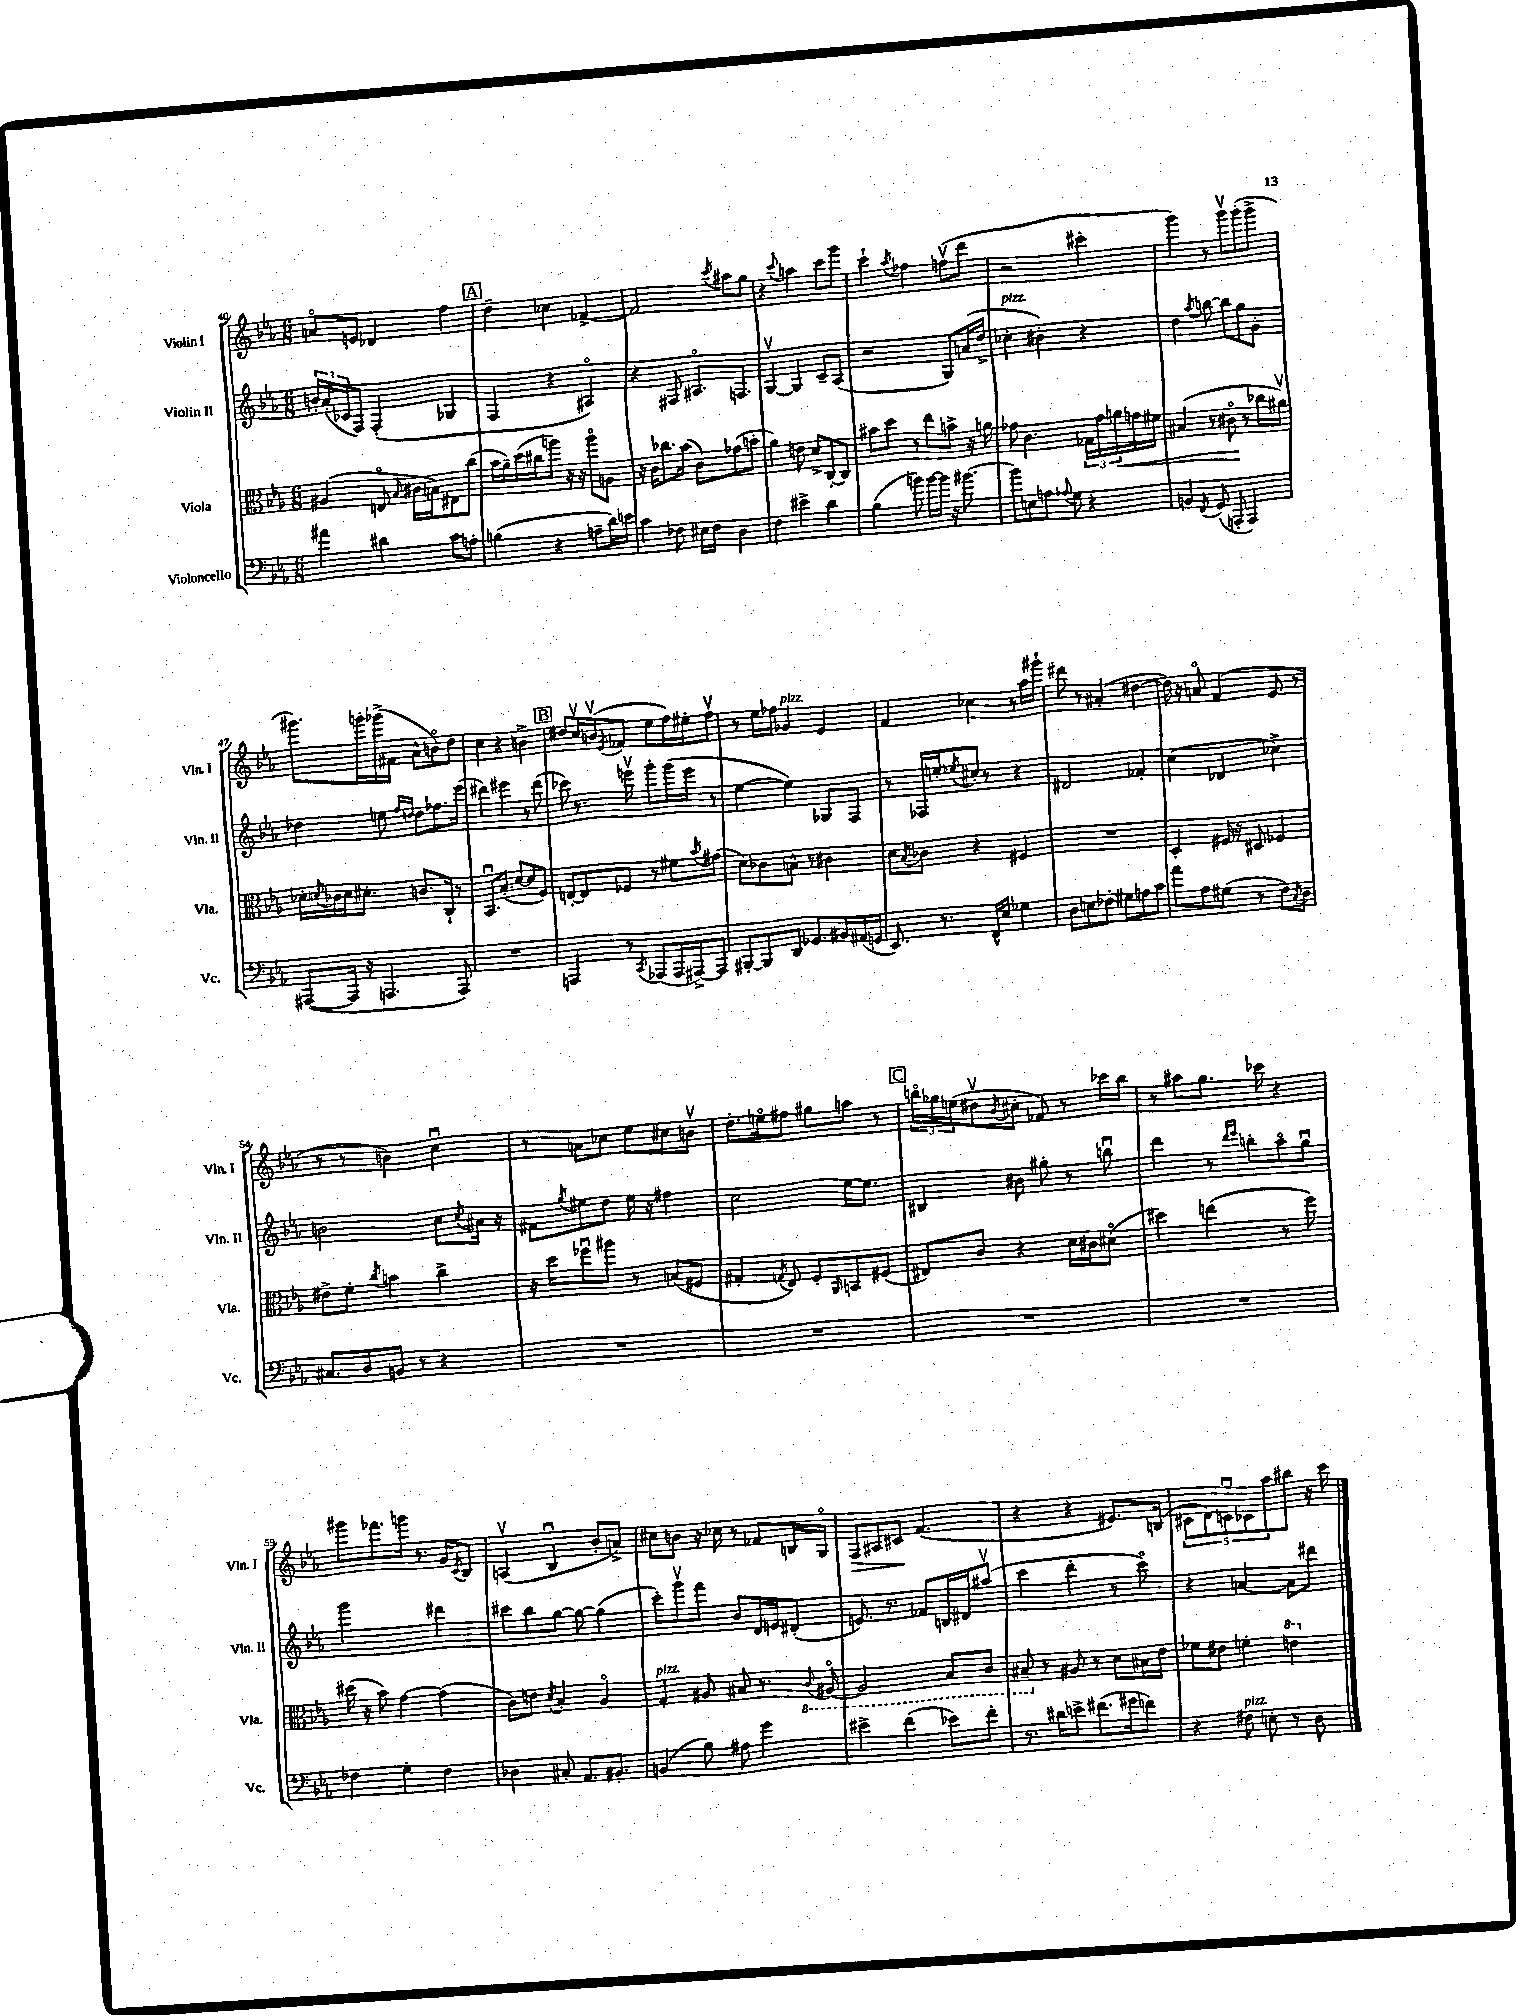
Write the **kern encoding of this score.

**kern	**kern	**kern	**kern
*staff4	*staff3	*staff2	*staff1
*clefF4	*clefC3	*clefG2	*clefG2
*k[b-e-a-]	*k[b-e-a-]	*k[b-e-a-]	*k[b-e-a-]
*M6/8	*M6/8	*M6/8	*M6/8
4a#	(4A#	24b'	8ao
.	.	(24a-'	.
.	.	24c-	.
.	.	8F)	8e
4d#	8Eo	(4F'	4d-
.	16qqB-	.	.
.	16c#	.	.
.	16B)	.	.
8c	8E#	4G-	4ff
8A'	(8cc	.	.
=	=	=	=
(4B	16b-	4F	4dd~
.	16a-~)	.	.
.	(16dd	.	.
.	16cc#	.	.
4r	8aa)	4r	4cc-
.	16r	.	.
.	16r	.	.
8A~	8aao	4A#o)	[4f-^
16d)	8A	.	.
16e	.	.	.
=	=	=	=
4c	16r	4r	2f-]
.	16c	.	.
.	8.cc-	.	.
8F-	.	8F#	.
.	(16b-	.	.
16E#	8c)	8.A#o	.
16F-	.	.	.
.	.	.	8qccc
4D	(8g-	.	8aa#
.	.	8.F	.
.	8b'	.	8gg
=	=	=	=
4F	4a-)	[4Gv	4r
.	.	.	8qqccc
4e#^	8e	4G]	4aa
.	8d^	.	.
4d	[8C'	8c~	8ccc
.	8C]	(8A-	8ggg
=	=	=	=
(4B-	8b#	2r	4ccc`
.	8dd	.	.
.	.	.	8qaa-
8b)	8r	.	4ff-
[16b	8ee-	.	.
16b]	.	.	.
16r	8b^	8G)	(8ffv
[8.b#	.	.	.
.	16r	(16a	8ddd
.	16a	16dd^	.
=	=	=	=
8b#]	8g-	4cc-'	2r
8E	4.c	.	.
8A	.	4b#')	.
8qqA-	.	.	.
8G	.	.	.
4r	24G-	4r	4ccc#'
.	24g-	.	.
.	24a	.	.
.	16g	.	.
.	16f#	.	.
=	=	=	=
4BB	(4B#	4dd	4ggg)
8qFF	.	8qaa-	.
(8GG	8r	[8bb	8r
8AAA'	8c#o	8bb]	8gggv
4AAA)	8r	8gg	(8ggg'
.	16cc-	8g'	8ggg^
.	16a#v)	.	.
=	=	=	=
([8AAA#	16d-'	4dd-	8.ggg#)
.	8qd	.	.
.	16c-	.	.
16AAA#]	16d	.	.
16r	8.d#'	.	16ggg'
4.AAA	.	8ee	(16ggg-^
.	.	.	16f#
.	.	16qqff	.
.	.	16qqdd	.
.	8.c	8dd	8a-^^
.	.	8.ff-	8bo)
.	16C`	.	.
8AAA)	8r	.	8dd
.	.	(16eee-	.
=	=	=	=
2.r	8.BB-u	4ddd#)	4cc
.	(8.B-'	.	.
.	.	4eee#	4r
.	[8d	.	.
.	8d]	8r	4b^
.	8F)	(8ddd#	.
=	=	=	=
4AAA	[8E'	8ccc-)	8dd#
.	8E]	8.r	16ccv
.	.	.	(16bv
.	.	.	8qe-
8r	8F-	.	8f-
.	.	16eeev	.
8qCC	.	.	.
(8AAA-	8r	8ggg'	8ee-
16AAA-	8f#	(16ggg	16ff)
[16AAA#^)	.	16eee	16ee#'
.	8qb-	.	.
8AAA#]	(8g#	8r	8ffv
=	=	=	=
[8BBB#'	8d)	[4ee-	8r
8BBB#]	8c-	.	16ee-
.	.	.	16ff-
8DD	8B^^	4ee-])	4g-
8.GG-	8r	.	.
.	4c#	8G-	4e-
16BB#	.	.	.
(16AA#	.	8F	.
16GG	.	.	.
=	=	=	=
8.EE-)	8d	8r	4f
.	8qB-	.	.
.	8c-	16F-	.
8.r	.	16ee'	.
.	.	8qee-	.
.	4r	8cc#'	4cc-
16FF^^	.	8r	.
16E-	.	.	.
4G-	4F#	4r	8r
.	.	.	16aa-
.	.	.	16ggg#`
=	=	=	=
8D	2.r	2d#	8ddd#
8E	.	.	8r
8F-'	.	.	(4a#'
8G#	.	.	.
8A	.	4f-'	[4dd#
8c	.	.	.
=	=	=	=
8a-	4D'	(4cc	16dd#])
.	.	.	16r
8A-	.	.	8ao
(8G#	16F#	4d-	(4f
.	16r	.	.
8r	8D#	.	.
8F)	4F-	4cc-^)	8e-
8qC	.	.	.
8D	.	.	8r
=	=	=	=
8.C#	8e#^	2b	8r
.	8f'	.	8r
16D	.	.	.
.	8qcc	.	.
8BB	4b	.	4b)
8r	.	.	.
4r	4cc^	8cc	4ccu
.	.	8qcc	.
.	.	16a#	.
.	.	16r	.
=	=	=	=
2.r	16r	8f#	8r
.	16dd	.	.
.	.	8qgg	.
.	8ff-u	8ee#	8a
.	8aa#	8dd	8cc-
.	8r	16ee#	8ee-
.	.	16r	.
.	(8B	4ff#	8cc#
.	8F#	.	8bv
=	=	=	=
2.r	4G#'	2cc	8.dd'
.	.	.	16eeo
.	8qG	.	.
.	8E-)	.	8ff#
.	8F'	.	8gg#
.	16qqAA-	.	.
.	8BB	[16ee-	8aa
.	.	8.ee-]	.
.	(8F#	.	8r
=	=	=	=
2.r	8E#)	4B#	24bbo
.	.	.	24gg-
.	.	.	(24ee
.	8c	.	8dd#v
.	.	.	8qb-
.	4r	8b#	8cc#'
.	.	8gg#'	8f-)
.	16d	8r	8r
.	16c#	.	.
.	(8d#o	8bbu	16ccc-
.	.	.	16bb
=	=	=	=
2.r	4dd#)	4ddd	8r
.	.	.	8aa#
.	(4ee	8r	8.gg
.	.	16qqddd	.
.	.	16qqeee-	.
.	.	8bb'	.
.	.	.	16ccc-
.	8r	8aa-o	4r
.	8ff)	8ggu	.
=	=	=	=
4F-	(16dd#	2ggg	8ggg#
.	16r	.	.
.	8b-)	.	8.fff-
4G'	[4g	.	.
.	.	.	16ggg
.	.	.	8.r
4F-	(4g]	4ddd#	.
.	.	.	16g
.	.	.	8qc
.	.	.	8B-
=	=	=	=
4D-	8c)	8ccc#	(4Av
.	8e	8bb-	.
.	8qd	.	.
8C#'	4B-'	[8gg	4B-u
8.AA-	.	8gg_	.
.	4A-o	(4gg]	8b-'
8.BB#'	.	.	.
.	.	.	8a^)
=	=	=	=
(4BB	4G'	8ccc')	8cc#
.	.	8gggv	8b
8B-)	8A#	8fff	16r
.	.	.	16cc-
8A#	8B#	8b-	8r
4g	8.r	16d	8f-
.	.	16e	.
.	.	(8d#'	16B
.	8qqC	.	.
.	[16AA#o	.	16Go
=	=	=	=
4e#^	2AA#]	8.e)	8F
.	.	.	8A#
.	.	8.r	.
(4f	.	.	8c#
.	.	8f-	(4.f
8e-)	8BB-	16B	.
.	.	16d#	.
8f'	8C	(8aa#v	.
=	=	=	=
8.r	8BB#~	4ccc	4r
.	8r	.	.
16d#	.	.	.
8e^	8A#	4ddd'	4r
(8.f#	8r	.	.
.	8d	8r	8.e#)
16g#	.	.	.
8f)	16B#	8ccco)	.
.	16e-	.	(16B
=	=	=	=
4r	8f-	4r	10c#
.	.	.	10d)
.	8e#	.	.
.	.	.	10cu
8F#	4f'	[4a	.
.	.	.	10c-
8E'	.	.	.
.	.	.	10aa-
8r	4ee	8a]	8bb#
8D	.	8ddd#	16r
.	.	.	16ccc
==	==	==	==
*-	*-	*-	*-
